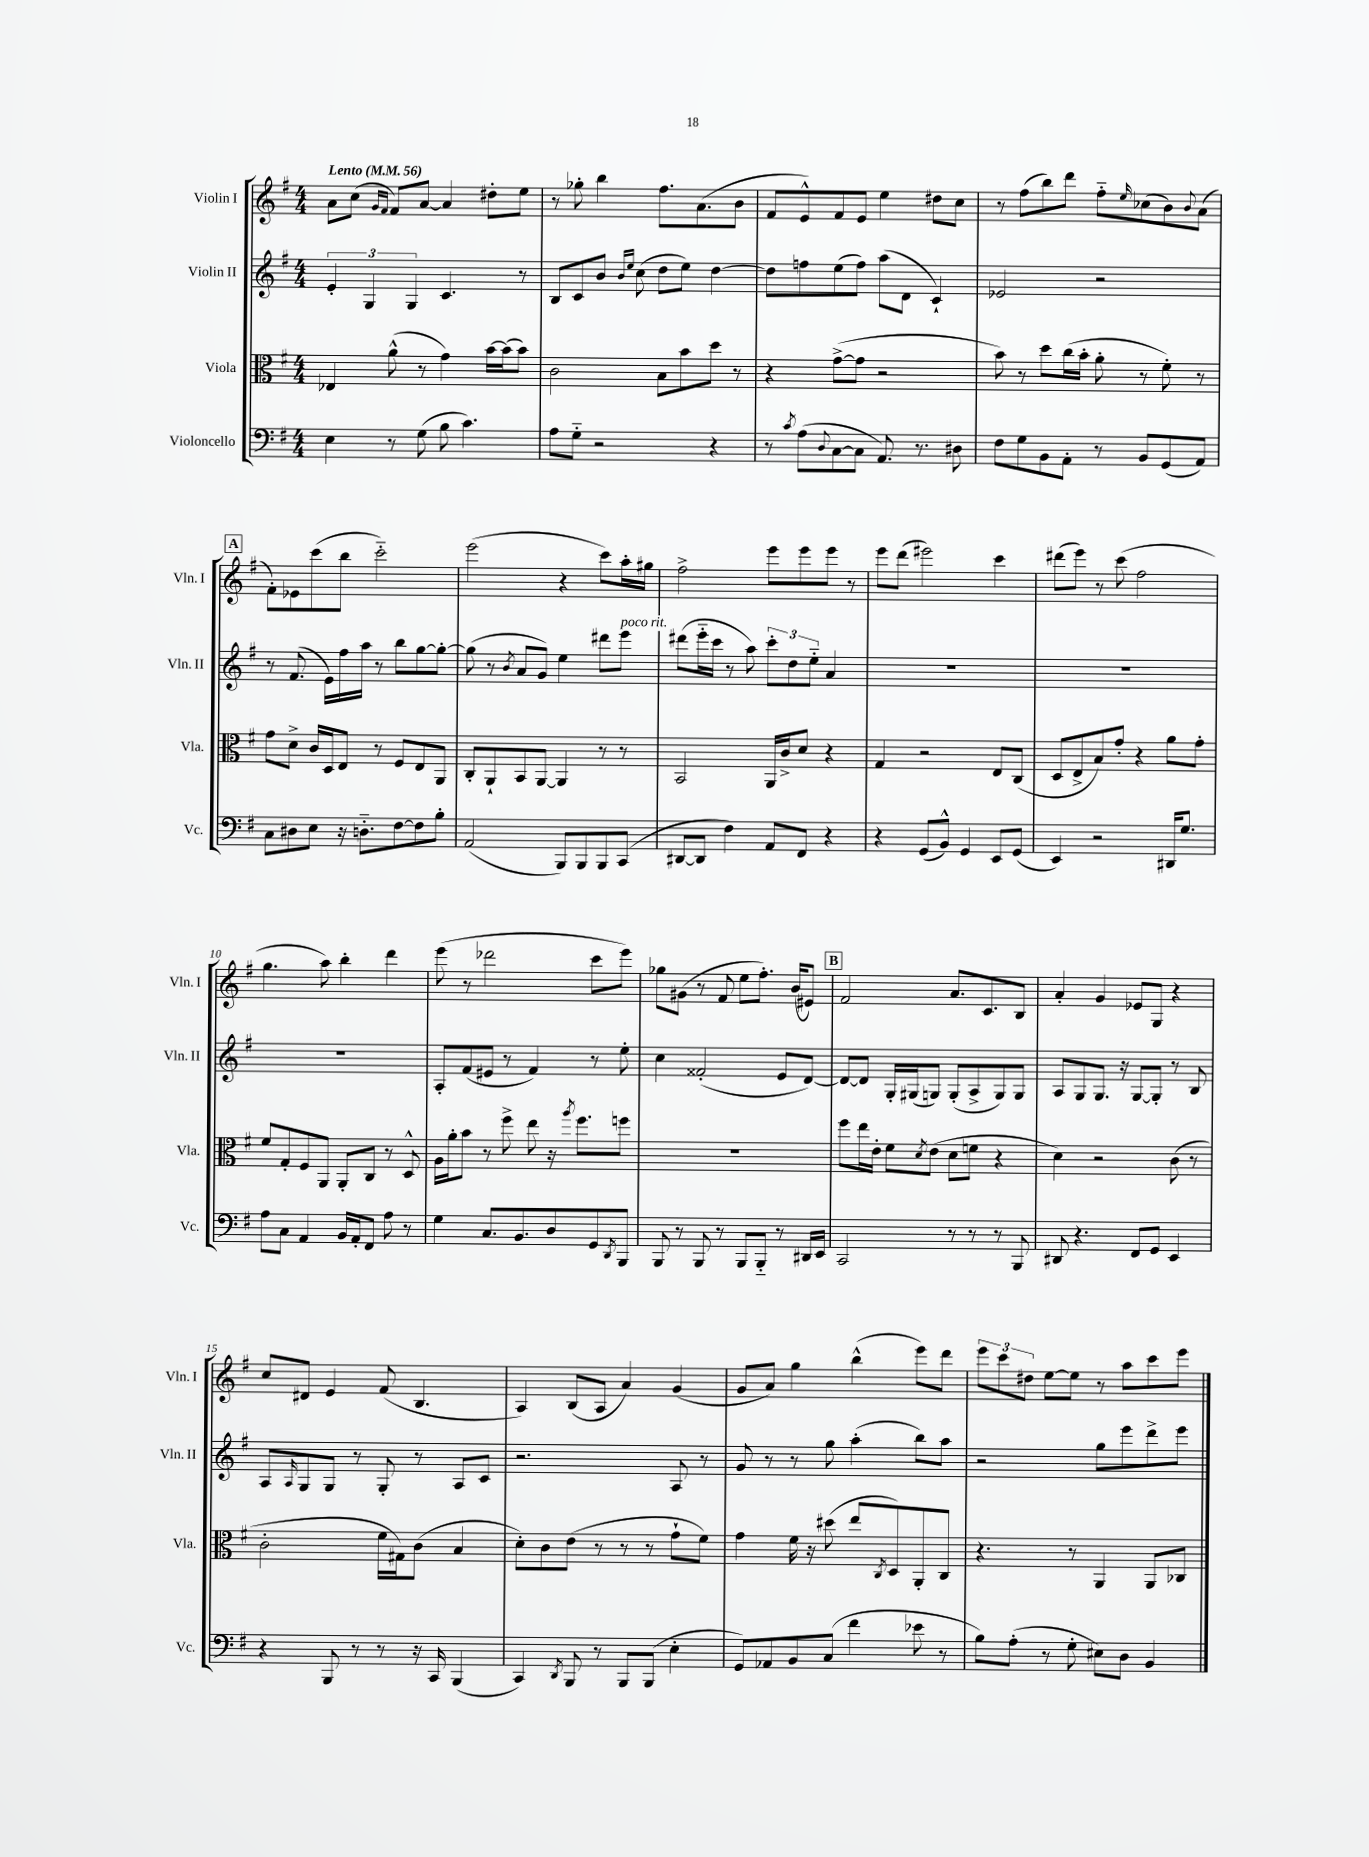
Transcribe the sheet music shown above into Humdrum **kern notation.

**kern	**kern	**kern	**kern
*staff4	*staff3	*staff2	*staff1
*clefF4	*clefC3	*clefG2	*clefG2
*k[f#]	*k[f#]	*k[f#]	*k[f#]
*M4/4	*M4/4	*M4/4	*M4/4
*MM56	*MM56	*MM56	*MM56
4E\	4E-/	6e'/	8a\L
.	.	.	(8cc\J
.	.	6G/	.
.	.	.	16qqg/LL
.	.	.	16qqf#/JJ
8r	(8a^^\	.	8f#/L)
.	.	6G/	.
(8G\	8r	.	[8a/J
8B\	4g\)	4.c/	4a/]
4.c\)	.	.	.
.	[16b\LL	.	8dd#'\L
.	(16b\]J	.	.
.	8b\J)	8r	8ee\J
=	=	=	=
8A\L	2c\	8B/L	8r
8G'~\J	.	8c/	8gg-'\
2r	.	8b/J	4bb\
.	.	16qqb/LL	.
.	.	16qqee/JJ	.
.	.	(8cc\	.
.	8B\L	8dd\L	8.ff#\L
.	8b\	8ee\J)	.
.	.	.	(8.a\
4r	8dd\J	[4dd\	.
.	8r	.	8b\J
=	=	=	=
8r	4r	8dd\]L	8f#/L
8qc/	.	.	.
(8A\L	.	8ff\	8e^^/)
8qqD/	.	.	.
[8C\	([8g^\L	(8ee\	8f#/
8C\]J	8g\]J	8ff\J)	8e/J
8.AA/)	2r	(8aa\L	4ee\
.	.	8d\J	.
8.r	.	.	.
.	.	4c`/)	8dd#\L
8D#\	.	.	8cc\J
=	=	=	=
8F#\L	8b\)	2e-/	8r
8G\	8r	.	(8ff#\L
8BB\	8dd\L	.	8bb\)
8AA'\J	(16cc\L	.	8ddd\J
.	16b'\JJ	.	.
8r	8a'\	2r	8ff#'~\L
.	.	.	16qqee/
8BB/L	8r	.	(8cc-\
(8GG/	8f#'\)	.	8b\)
.	.	.	8qqb/
8AA/J)	8r	.	(8a\J
=	=	=	=
8C\L	8g\L	8r	8f#'\L)
8D#\	8d^\J	(8.f#/	8e-\
8E\J	16c/LL	.	(8ccc\
.	16D/J	16e\LL)	.
16r	8E/J	16ff#\	8bb\J
8.D'~\L	.	16aa\JJ	.
.	8r	8r	2ccc'~\)
[8F#\	8F#/L	8bb\L	.
8F#\]	8E/	[8gg\	.
8B'\J	8AA/J	8gg'\_J	.
=	=	=	=
(2AA/	8C'/L	(8gg\]	(2eee\
.	8AA`/	8r	.
.	.	8qb/	.
.	8BB/	8a/L	.
.	[8AA/J	8g/J)	.
8BBB/L)	4AA/]	4ee\	4r
8BBB/	.	.	.
8BBB/	8r	8ddd#\L	8ccc\L)
(8CC/J	8r	8eee\J	16aa'\L
.	.	.	16gg#\JJ
=	=	=	=
[8DD#/L	2BB/	(8ddd#\L	2ff#^\
8DD#/]J	.	16eee'~\L	.
.	.	16ccc\JJ	.
4F#\)	.	8r	.
.	.	8aa\)	.
8AA/L	16AA/LL	12ccc'\L	8eee\L
.	16c^/J	.	.
.	.	12dd\	.
8FF#/J	8d/J	.	8eee\
.	.	12ee'~\J	.
4r	4r	4a/	8eee\J
.	.	.	8r
=	=	=	=
4r	4G/	1r	8eee\L
.	.	.	(8ddd\J
(8GG/L	2r	.	2eee#\)
8BB^^/J)	.	.	.
4GG/	.	.	.
8EE/L	8E/L	.	4ccc\
(8GG/J	(8C/J	.	.
=	=	=	=
4EE/)	8D/L	1r	(8ddd#\L
.	8E^/	.	8eee\J)
2r	8B/)	.	8r
.	8g'/J	.	(8ccc\
.	4r	.	2ff#\
16DD#/LK	8a\L	.	.
8.G/J	.	.	.
.	8g'\J	.	.
=	=	=	=
8A\L	8f#/L	1r	4.gg\
8C\J	8G'/	.	.
4AA/	8F#/	.	.
.	8AA/J	.	8aa\)
16BB/LL	8AA'/L	.	4bb'\
16AA'/J	.	.	.
8FF#/J	8C/J	.	.
8A\	8r	.	4ddd\
8r	8D^^/	.	.
=	=	=	=
4G\	16A\LL	8A'/L	(8eee\
.	16a'\J	.	.
.	8b\J	(8f#/	8r
8.C/L	8r	8e#/J	2ddd-\
.	8ff#^\	8r	.
8.BB/	.	.	.
.	8ee\	4f#/)	.
8D/	16r	.	.
.	8qaa/	.	.
.	8.ff#\L	.	.
8GG/	.	8r	8ccc\L
8qDD/	.	.	.
8BBB/J	8ff\J	8ee'\	8eee\J)
=	=	=	=
8BBB/	1r	4cc\	8gg-\L
8r	.	.	(8g#\J
8BBB/	.	(2f##'/	8r
8r	.	.	8f#/
8BBB/L	.	.	8ee\L
8BBB'~/J	.	.	8.ff#'\J)
8r	.	8e/L	.
.	.	.	(16b/LK
16DD#/LL	.	[8d/J)	8e#/J)
16EE/JJ	.	.	.
=	=	=	=
2CC/	8ff#\L	8d/_L	2f#/
.	16ee\L	8d/]J	.
.	16e'\JJ	.	.
.	8f#\L	16G'/LL	.
.	.	(16G#/J	.
.	8qd/	.	.
.	(8e\J	8G/J)	.
8r	8d\L	(8G'/L	8.a/L
8r	8f\J	8A^/	.
.	.	.	8.c/
8r	4r	8G/)	.
8BBB/	.	8G/J	8B/J
=	=	=	=
8DD#/	4d\)	8A/L	4a'/
4.r	.	8G/	.
.	2r	8.G/J	4g/
.	.	16r	.
8FF#/L	.	[8G/L	8e-/L
8GG/J	.	8G'/]J	8G/J
4EE/	(8c\	8r	4r
.	8r	8B/	.
=	=	=	=
4r	2c'\	8A/L	8cc/L
.	.	16qqA/	.
.	.	8G/	8d#/J
8BBB/	.	8G/J	4e/
8r	.	8r	.
8r	16f#\LL	8G'/	(8f#/
.	16G#\J)	.	.
16r	(8c\J	8r	4.B/
16CC/	.	.	.
(4BBB/	4B/	8A/L	.
.	.	8c/J	.
=	=	=	=
4CC/)	8d'\L)	2.r	4A/)
.	8c\	.	.
8qDD/	.	.	.
8BBB/	(8e\J	.	(8B/L
8r	8r	.	8A/J
8BBB/L	8r	.	4a/)
(8BBB/J	8r	.	.
4E'\	8g`\L	8A/	(4g/
.	8f#\J)	8r	.
=	=	=	=
8GG/L)	4g\	8g/	8g/L
8AA-/	.	8r	8a/J)
8BB/	16f#\	8r	4gg\
.	16r	.	.
(8C/J	(8dd#\	8gg\	.
4f#\	8ee/L	(4aa'\	(4bb^^\
.	8qC/	.	.
.	8D/)	.	.
8e-\	8AA'/	8bb\L)	8eee\L)
8r	8C/J	8aa\J	8ddd\J
=	=	=	=
8B\L)	4.r	2r	12eee\L
.	.	.	12ccc\
(8A'\J	.	.	.
.	.	.	12dd#\J
8r	.	.	[8ee\L
8G'\	8r	.	8ee\]J
8E#\L)	4AA/	8gg\L	8r
8D\J	.	8eee\	8aa\L
4BB/	8AA/L	8ddd^\	8ccc\
.	8C-/J	8eee\J	8eee\J
==	==	==	==
*-	*-	*-	*-
